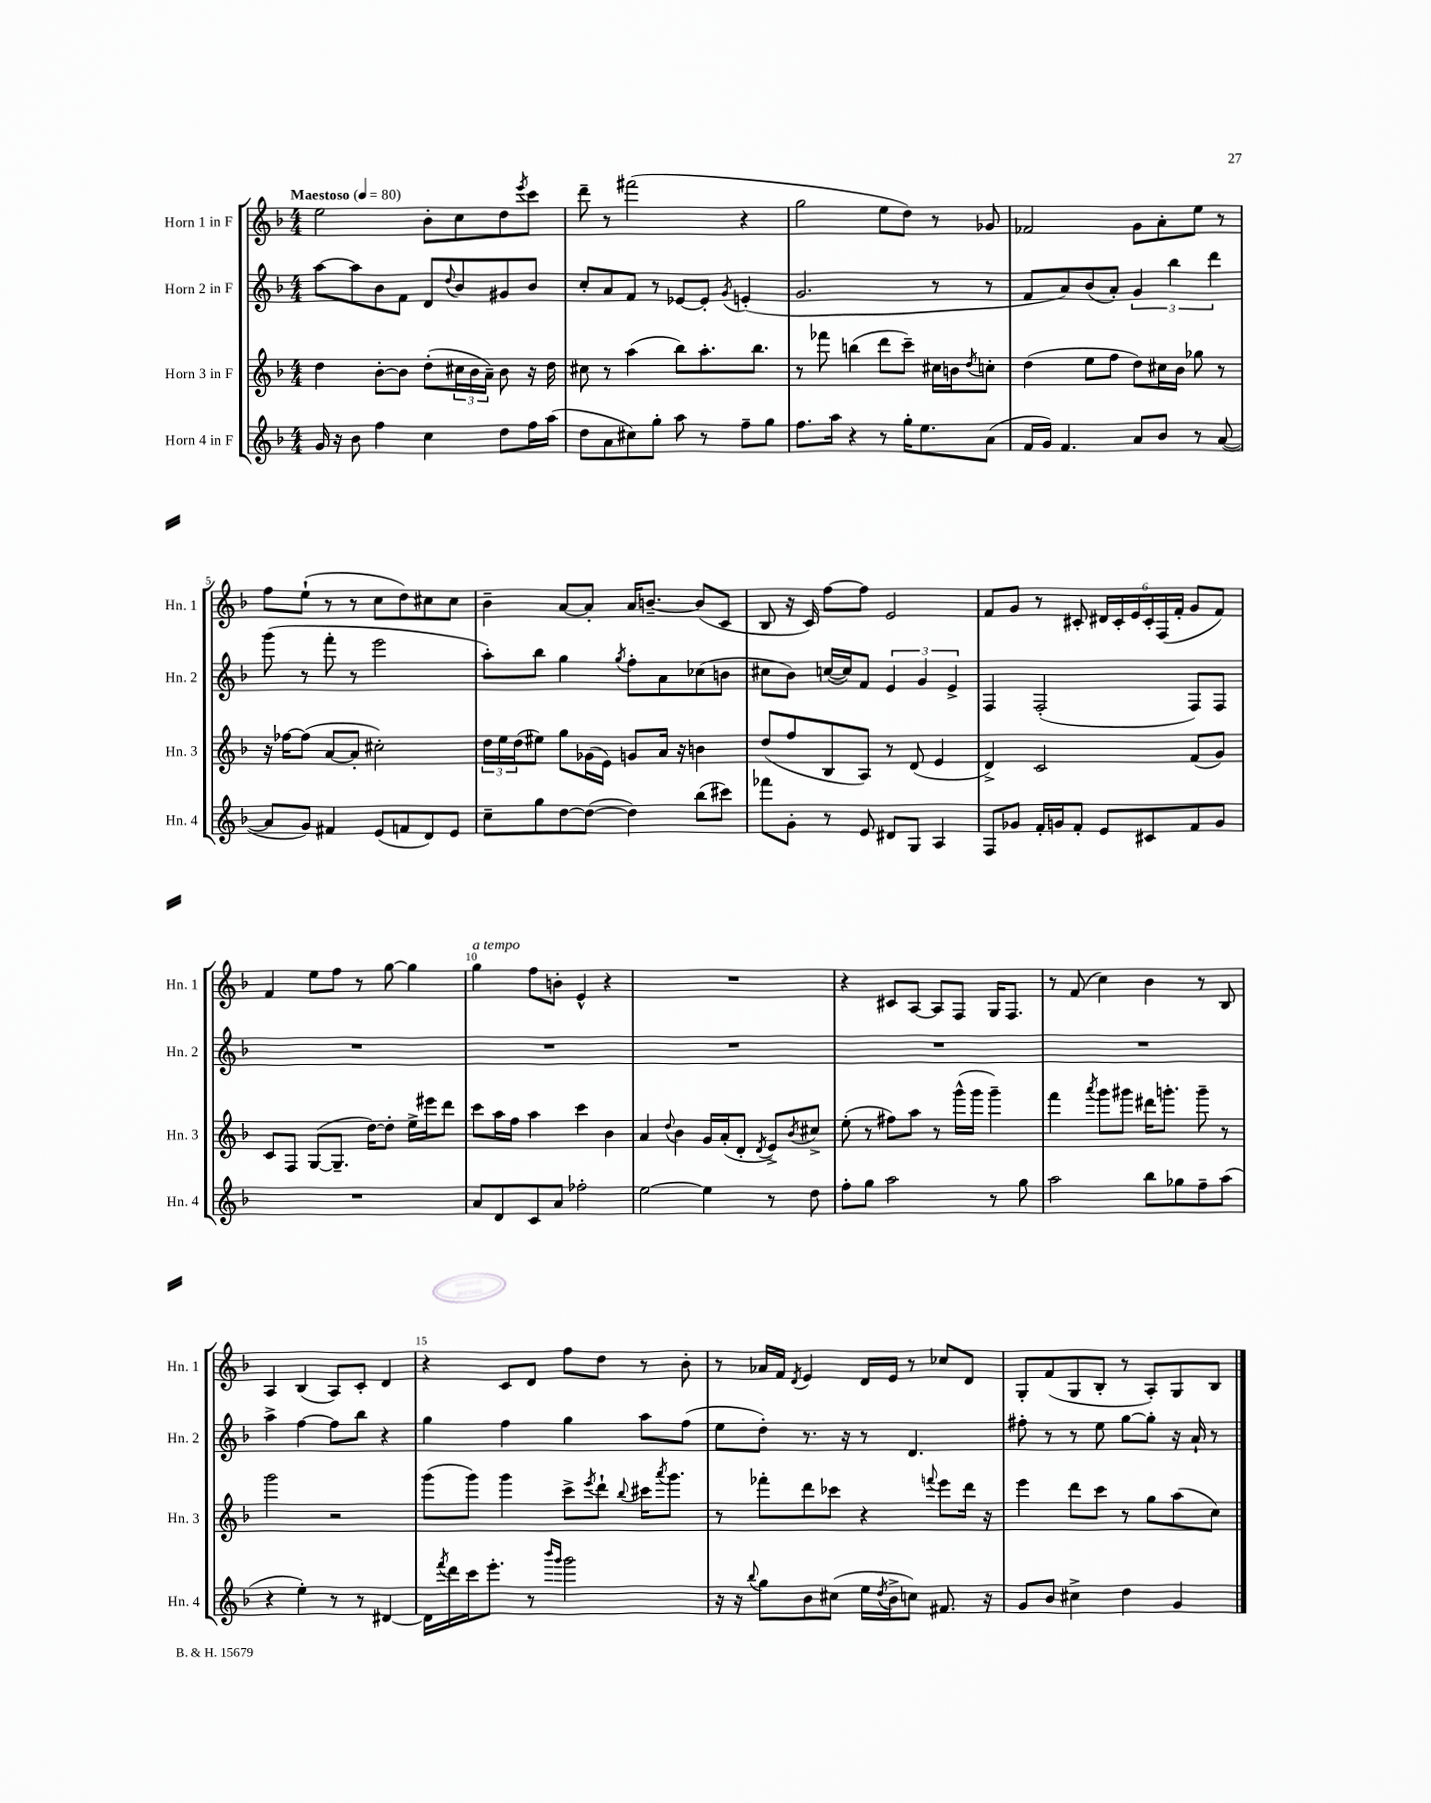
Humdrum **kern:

**kern	**kern	**kern	**kern
*staff4	*staff3	*staff2	*staff1
*clefG2	*clefG2	*clefG2	*clefG2
*k[b-]	*k[b-]	*k[b-]	*k[b-]
*M4/4	*M4/4	*M4/4	*M4/4
*MM80	*MM80	*MM80	*MM80
16g/	4dd\	[8aa\L	2ee\
16r	.	.	.
8b-\	.	8aa\]	.
4ff\	[8b-'\L	8b-\	.
.	8b-\]J	8f\J	.
4cc\	(8dd'\L	8d/L	8b-'\L
.	.	8qqdd/	.
.	24cc#\L	8b-/	8cc\
.	24b-\	.	.
.	24a~\JJ)	.	.
8dd\L	8b-\	8g#/	8dd\
.	.	.	8qeee/
16ff\L	16r	8b-/J	8ccc\J
(16aa\JJ	16dd\	.	.
=	=	=	=
8dd\L	8cc#\	8cc'/L	8ddd~\
8a\	8r	8a/	8r
8cc#\)	(4aa\	8f/J	(2fff#\
8gg'\J	.	8r	.
8aa\	8bb-\L)	[8e-/L	.
8r	8.aa'\	8e-'/]J	.
.	.	8qg/	.
8ff~\L	.	(4e'/	4r
.	8.bb-\J	.	.
8gg\J	.	.	.
=	=	=	=
8.ff\L	8r	2.g/	2gg\
.	8fff-\	.	.
16aa\Jk	.	.	.
4r	(4bb\	.	.
8r	8ddd\L	.	8ee\L
16gg'\LK	8ccc~\J)	.	8dd\J)
8.ee\	.	.	.
.	16cc#\LL	8r	8r
.	16b\J	.	.
.	8qdd/	.	.
(8a\J	8cc'\J	8r	8g-/
=	=	=	=
16f/LL	(4dd\	8f/L	2f-/
16g/JJ)	.	.	.
4.f/	.	8a/)	.
.	8ee\L	(8b-/	.
.	8ff\J	8a'/J)	.
8a/L	8dd\L)	6g/	8g\L
8b-/J	16cc#\L	.	8a'\
.	.	6bb-\	.
.	16b-\JJ	.	.
8r	8gg-\	.	8ee\J
.	.	6ddd\	.
([8a/	8r	.	8r
=	=	=	=
8a/]L	16r	(8ggg\	8ff\L
.	[16ff-\LK	.	.
8g/J)	(8ff-\]J	8r	(8ee`\J
4f#/	[8a/L	8fff'\	8r
.	8a'/]J	8r	8r
(8e/L	2cc#'\)	2eee\	8cc\L
8f/	.	.	8dd\)
8d/)	.	.	8cc#\
8e/J	.	.	8cc#\J
=	=	=	=
8cc~\L	24dd\LL	8aa'\L)	4b-~\
.	24ee\	.	.
.	(24dd\J	.	.
8gg\	8ee#\J)	8bb-\J	.
[8dd\	8gg\L	4gg\	[8a/L
(8dd\_J	(16g-\L	.	8a'/]J
.	16e\JJ)	.	.
.	.	8qgg/	.
4dd\])	8g/L	8ff'\L	16a/LK
.	.	.	[8.b~/J
.	16a/Jk	8a\	.
.	16r	.	.
(8bb-\L	4b\	(8cc-\	(8b/]L
8ccc#\J)	.	8b\J	8c/J
=	=	=	=
8fff-\L	(8dd/L	8cc#\L	8B-/
8g'\J	8ff/	8b-\J)	16r
.	.	.	16c/)
8r	8B-/	([16cc/LL	[8ff\L
.	.	16cc/]J)	.
8e/	8A/J)	8f/J	8ff\]J
8d#/L	8r	6e/	2e/
8G/J	(8d/	.	.
.	.	6g/	.
4A/	4e/	.	.
.	.	6e^/	.
=	=	=	=
8F/L	4d^/)	4F/	8f/L
8g-/J	.	.	8g/J
16f'/LL	2c/	(2F'/	8r
16g/J	.	.	.
8f'/J	.	.	8c#'/
8e/L	.	.	24d#/LL
.	.	.	24c#'/
.	.	.	24e/
8c#/	.	.	24c#'/
.	.	.	(24F/
.	.	.	24f'/JJ
8f/	(8f/L	8F/L)	8g/L
8g/J	8g/J)	8F/J	8f/J)
=	=	=	=
1r	8c/L	1r	4f/
.	8F/J	.	.
.	([8G/L	.	8ee\L
.	8.G~/]J	.	8ff\J
.	.	.	8r
.	[16dd\LK)	.	.
.	8dd'\]J	.	[8gg\
.	16ee^\LL	.	4gg\]
.	16eee#\J	.	.
.	8ddd\J	.	.
=	=	=	=
8a/L	8ccc\L	1r	4gg\
8d/	16aa\L	.	.
.	16ff\JJ	.	.
8c/	4aa\	.	8ff\L
8a/J	.	.	8b'\J
2ff-'\	4ccc\	.	4e^^/
.	4b-\	.	4r
=	=	=	=
[2ee\	4a/	1r	1r
.	8qqdd/	.	.
.	4b-\	.	.
4ee\]	16g/LL	.	.
.	(16a'/J	.	.
.	8d'/J	.	.
.	8qd/	.	.
8r	8e^/L)	.	.
.	8qb-/	.	.
8dd\	8cc#^/J	.	.
=	=	=	=
8ff'\L	(8ee'\	1r	4r
8gg\J	8r	.	.
2aa\	8ff#\L)	.	8c#/L
.	8aa\J	.	[8A/J
.	8r	.	8A/]L
.	(16ggg^^\LL	.	8F/J
.	16ggg\JJ	.	.
8r	4ggg~\)	.	16G/LK
.	.	.	8.F/J
8gg\	.	.	.
=	=	=	=
2aa\	4fff\	1r	8r
.	.	.	(8f/
.	8qaaa/	.	.
.	8ggg\L	.	4cc\)
.	8ggg#\J	.	.
8bb-\L	16ddd#\LK	.	4b-\
.	8.ggg'\J	.	.
8gg-\	.	.	.
8ff~\	8ggg~\	.	8r
(8aa\J	8r	.	8B-/
=	=	=	=
4r	2ggg\	4aa^\	4A/
4ee'\)	.	[4ff\	(4B-/
8r	2r	8ff\]L	8A/L)
8r	.	8bb-\J	8c'/J
[4d#/	.	4r	4d/
=	=	=	=
16d#\]LL	(8ggg\L	4gg\	4r
8qfff/	.	.	.
16ddd\	.	.	.
16ccc\J	8ggg\J)	.	.
8.eee'\J	.	.	.
.	4ggg\	4ff\	8c/L
8r	.	.	8d/J
16qqbbb-/LL	.	.	.
16qqggg/JJ	.	.	.
2ggg\	8ccc^\L	4gg\	8ff\L
.	8qeee/	.	.
.	8ddd`\J	.	8dd\J
.	8qqbb-/	.	.
.	16ccc#\LK	8aa\L	8r
.	8qaaa/	.	.
.	8.ggg\J	.	.
.	.	(8ff\J	8b-'\
=	=	=	=
16r	8r	8ee\L	8r
16r	.	.	.
8qqbb-/	.	.	.
8gg\L	8fff-'\L	8dd'\J)	16a-/LL
.	.	.	16f/JJ
.	.	.	8qd/
8b-\	8ddd\	8.r	4e/
(8cc#\J	8ccc-\J	.	.
.	.	16r	.
16ee\LL	4r	8r	16d/LL
8qdd/	.	.	.
16b-^\J	.	.	16e/JJ
8cc\J)	.	4.d/	8r
.	8qqfff/	.	.
8.f#/	8eee\L	.	8cc-/L
.	16ddd\Jk	.	8d/J
16r	16r	.	.
=	=	=	=
8g/L	4eee\	8ff#'\	8G'/L
8b-/J	.	8r	(8f/
4cc#^\	8ddd\L	8r	8G/
.	8ccc\J	8ee\	8B-'/J
4dd\	8r	[8gg\L	8r
.	8gg\L	8gg'\]J	8A'/L)
4g/	(8aa\	16r	8G/
.	.	16a`/	.
.	8cc\J)	8r	8B-/J
==	==	==	==
*-	*-	*-	*-
